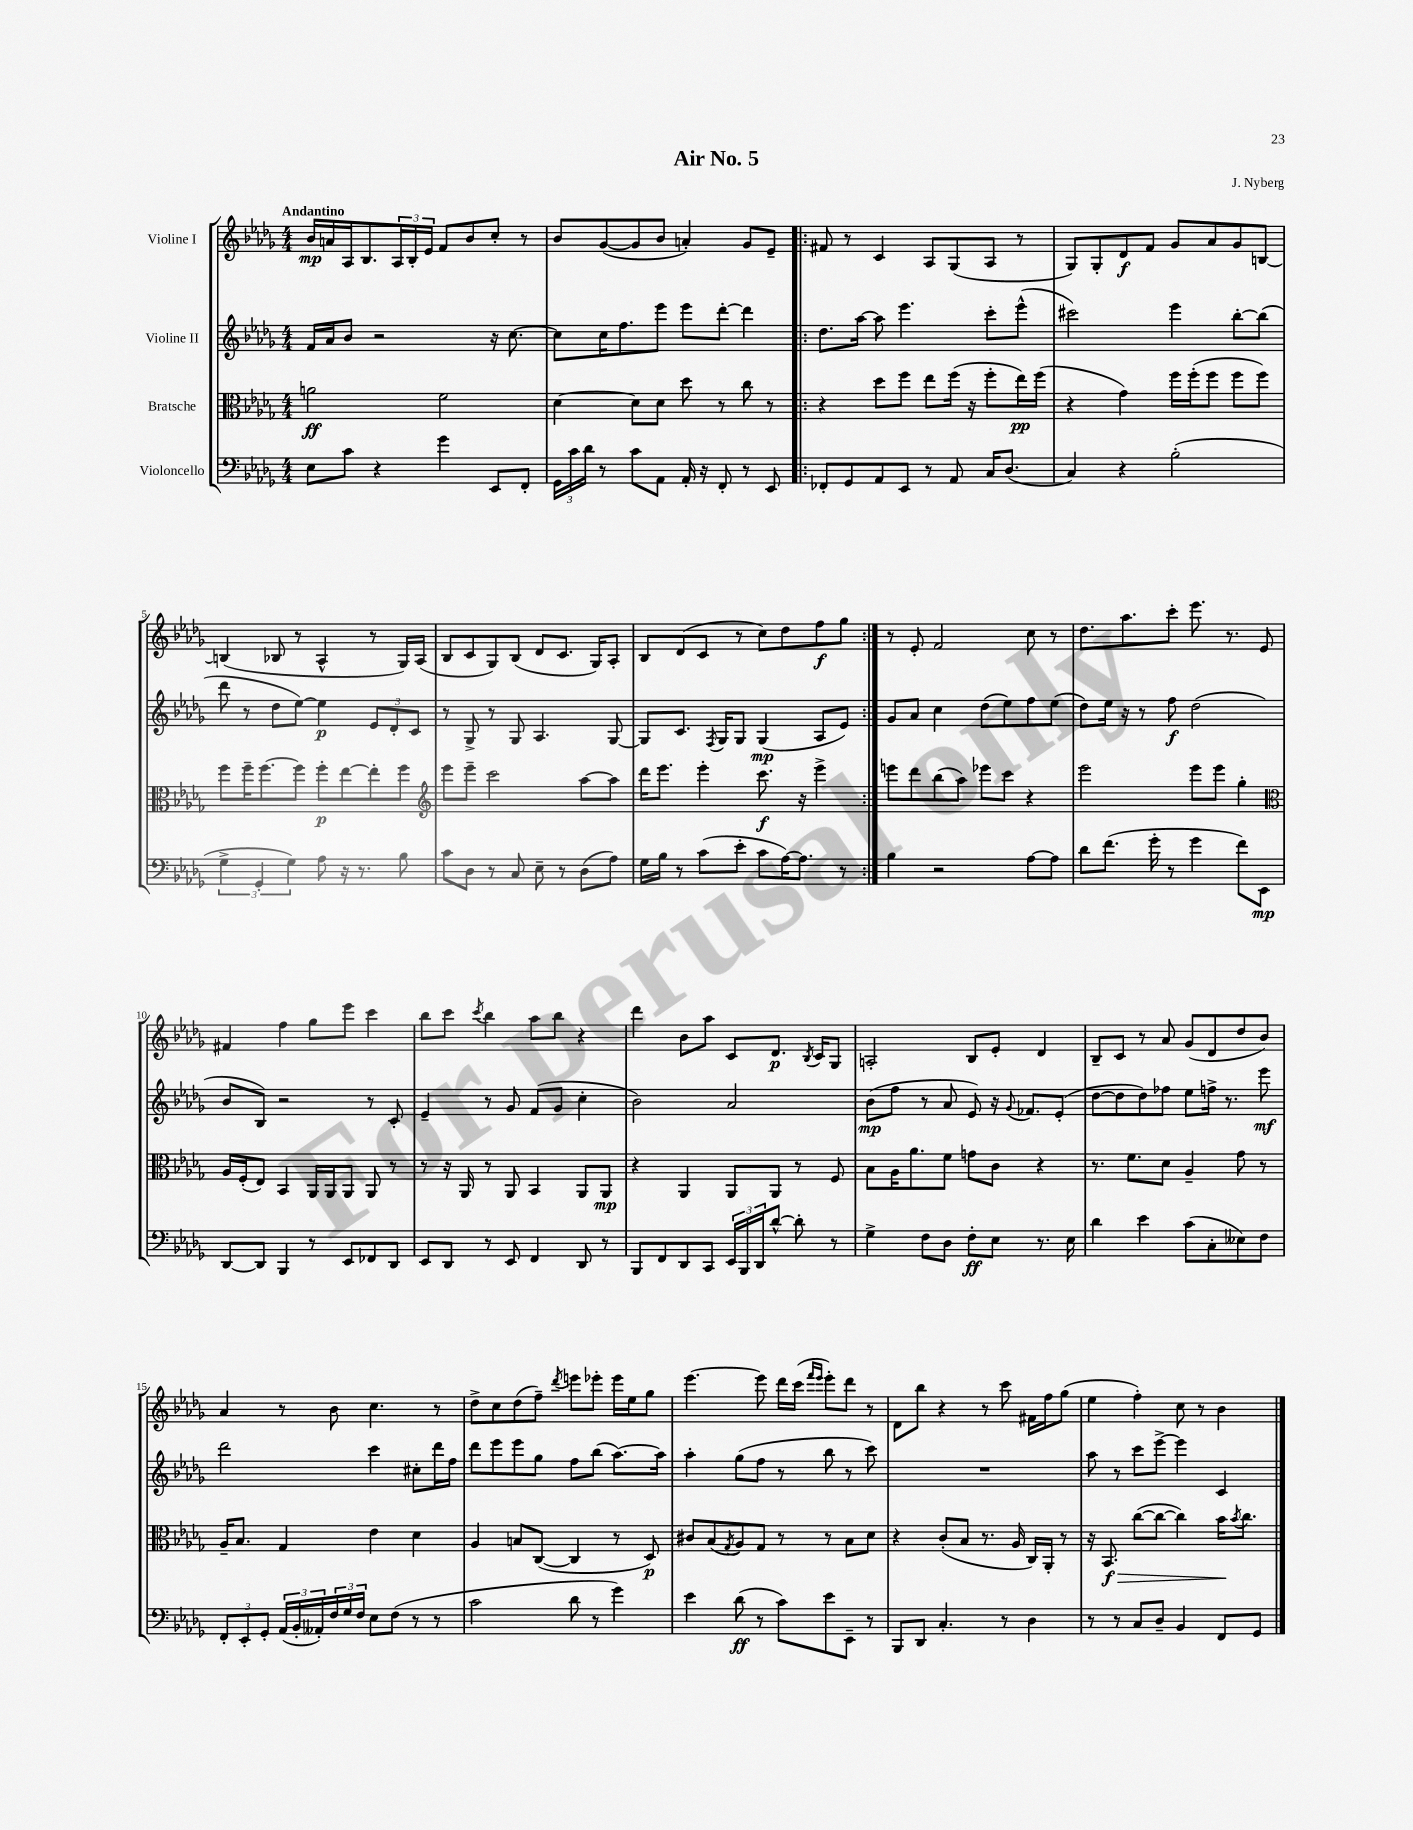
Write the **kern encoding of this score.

**kern	**dynam	**kern	**dynam	**kern	**dynam	**kern	**dynam
*part4	*part4	*part3	*part3	*part2	*part2	*part1	*part1
*staff4	*staff4	*staff3	*staff3	*staff2	*staff2	*staff1	*staff1
*I"Violoncello	*	*I"Bratsche	*	*I"Violine II	*	*I"Violine I	*
*clefF4	*	*clefC3	*	*clefG2	*	*clefG2	*
*k[b-e-a-d-g-]	*	*k[b-e-a-d-g-]	*	*k[b-e-a-d-g-]	*	*k[b-e-a-d-g-]	*
*M4/4	*	*M4/4	*	*M4/4	*	*M4/4	*
=1	=1	=1	=1	=1	=1	=1	=1
!	!	!	!	!	!	!LO:TX:a:B:t=Andantino	!
8E-\L	.	2an\	ff	16f/LL	.	16b-/LL	mp
.	.	.	.	16a-/J	.	16an/	.
8c\J	.	.	.	8b-/J	.	16A-/J	.
.	.	.	.	.	.	8.B-/	.
4r	.	.	.	2r	.	.	.
.	.	.	.	.	.	24A-/L	.
.	.	.	.	.	.	24B-'/	.
.	.	.	.	.	.	24e-/JJ	.
4g-\	.	2f\	.	.	.	8f/L	.
.	.	.	.	.	.	8b-/	.
8EE-/L	.	.	.	16r	.	8cc'/J	.
.	.	.	.	[8.cc\	.	.	.
8FF'/J	.	.	.	.	.	8r	.
=2	=2	=2	=2	=2	=2	=2	=2
24GG-\LL	.	[4d-\	.	8cc\L]	.	8b-/L	.
24c\	.	.	.	.	.	.	.
24d-\JJ	.	.	.	.	.	.	.
8r	.	.	.	16cc\K	.	([8g-/	.
.	.	.	.	8.ff\	.	.	.
8c\L	.	8d-\L]	.	.	.	8g-/]	.
8AA-\J	.	8d-\J	.	8eee-\J	.	8b-/J	.
16AA-'/	.	8dd-\	.	8eee-\L	.	4an'/)	.
16r	.	.	.	.	.	.	.
8FF'/	.	8r	.	[8ddd-'\J	.	.	.
8r	.	8cc\	.	4ddd-\]	.	8g-/L	.
8EE-/	.	8r	.	.	.	8e-~/J	.
=3!|:	=3!|:	=3!|:	=3!|:	=3!|:	=3!|:	=3!|:	=3!|:
8FF-X'/L	.	4r	.	8.dd-\L	.	8f#X/	.
8GG-/	.	.	.	.	.	8r	.
.	.	.	.	[16aa-\Jk	.	.	.
8AA-/	.	8dd-\L	.	8aa-\]	.	4c/	.
8EE-/J	.	8ff\J	.	4.eee-\	.	.	.
8r	.	8ee-\L	.	.	.	8A-/L	.
8AA-/	.	(16ff\Jk	.	.	.	(8G-/	.
.	.	16r	.	.	.	.	.
16C/KL	.	8ff'\L	.	8ccc'\L	.	8A-/J	.
(8.D-/J	.	.	.	.	.	.	.
.	.	16ee-\L)	pp	(8eee-^^\J	.	8r	.
.	.	(16ff\JJ	.	.	.	.	.
=4	=4	=4	=4	=4	=4	=4	=4
4C/)	.	4r	.	2ccc#X\)	.	8G-/L)	.
.	.	.	.	.	.	8G-'/	.
4r	.	4g-\)	.	.	.	8d-/	f
.	.	.	.	.	.	8f/J	.
(2B-'\	.	16ff\LL	.	4eee-\	.	8g-/L	.
.	.	(16ff'\J	.	.	.	.	.
.	.	8ff\J	.	.	.	8a-/	.
.	.	8ff\L	.	[8bb-'\L	.	8g-/	.
.	.	8ff\J)	.	(8bb-\J]	.	[8Bn/J	.
!!LO:LB:g=z
=5	=5	=5	=5	=5	=5	=5	=5
6G-^\	.	8ff\L	.	8ddd-\	.	(4Bn/]	.
.	.	16ff~\K	.	8r	.	.	.
6GG-'/	.	.	.	.	.	.	.
.	.	[8.ff\	.	.	.	.	.
.	.	.	.	8dd-\L	.	8B-X/	.
6G-\)	.	.	.	.	.	.	.
.	.	8ff\J]	.	[8ee-\J)	.	8r	.
8A-\	.	8ff'\L	p	4ee-\]	p	4A-^^/	.
16r	.	[8ee-\	.	.	.	.	.
8.r	.	.	.	.	.	.	.
.	.	8ee-'\]	.	12e-/L	.	8r	.
.	.	.	.	12d-'/	.	.	.
8B-\	.	8ff\J	.	.	.	16G-/LL)	.
.	.	.	.	12c/J	.	.	.
.	.	.	.	.	.	(16A-/JJ	.
=6	=6	=6	=6	=6	=6	=6	=6
*	*	*clefG2	*	*	*	*	*
8c\L	.	8eee-\L	.	8r	.	8B-/L	.
8D-\J	.	8eee-~\J	.	8G-^/	.	8c/	.
8r	.	2ccc\	.	8r	.	8G-/)	.
8C/	.	.	.	8G-/	.	(8B-/J	.
8E-~\	.	.	.	4.A-/	.	8d-/L	.
8r	.	.	.	.	.	8.c/J	.
(8D-\L	.	[8aa-\L	.	.	.	.	.
.	.	.	.	.	.	16G-/KL)	.
8A-\J)	.	8aa-\J]	.	[8G-/	.	8A-'/J	.
=7	=7	=7	=7	=7	=7	=7	=7
16G-\LL	.	16ddd-\KL	.	8G-/L]	.	8B-/L	.
16B-\JJ	.	8.eee-\J	.	.	.	.	.
8r	.	.	.	8.c/J	.	(8d-/	.
(8c\L	.	4eee-'\	.	.	.	8c/J	.
.	.	.	.	8qF/	.	.	.
.	.	.	.	16G-/KL	.	.	.
8e-'\J	.	.	.	8G-/J	.	8r	.
8c\L	.	8.ccc\	f	(4G-/	mp	8cc\L)	.
[16A-\K)	.	.	.	.	.	8dd-\	.
8.A-\J]	.	16r	.	.	.	.	.
.	.	4eee-^\	.	8A-/L	.	8ff\	f
8r	.	.	.	8e-/J)	.	8gg-\J	.
=8:|!	=8:|!	=8:|!	=8:|!	=8:|!	=8:|!	=8:|!	=8:|!
4B-\	.	8eeen\L	.	8g-/L	.	8r	.
.	.	8ddd-\	.	8a-/J	.	8e-'/	.
2r	.	(8bb-\	.	4cc\	.	2f/	.
.	.	8aa-\J)	.	.	.	.	.
.	.	8eee-X\L	.	(8dd-\L	.	.	.
.	.	8ccc\J	.	8ee-\)	.	.	.
[8A-\L	.	4r	.	8ff\	.	8cc\	.
8A-\J]	.	.	.	(8ee-\J	.	8r	.
=9	=9	=9	=9	=9	=9	=9	=9
8d-\L	.	2eee-\	.	8dd-\L)	.	8.dd-\L	.
(8.f\J	.	.	.	16ee-\Jk	.	.	.
.	.	.	.	16r	.	8.aa-\	.
.	.	.	.	8r	.	.	.
16g-'\	.	.	.	.	.	.	.
8r	.	.	.	8ff\	f	8ccc'\J	.
4g-\	.	8eee-\L	.	(2dd-\	.	8.eee-\	.
.	.	8eee-\J	.	.	.	.	.
.	.	.	.	.	.	8.r	.
8f\L)	.	4gg-'\	.	.	.	.	.
8EE-\J	mp	.	.	.	.	8e-/	.
!!LO:LB:g=z
=10	=10	=10	=10	=10	=10	=10	=10
*	*	*clefC3	*	*	*	*	*
[8DD-/L	.	16A-/LL	.	8b-/L	.	4f#X/	.
.	.	(16F'/J	.	.	.	.	.
8DD-/J]	.	8E-/J)	.	8B-/J)	.	.	.
4BBB-/	.	4BB-/	.	2r	.	4ff\	.
8r	.	16AA-/LL	.	.	.	8gg-\L	.
.	.	16AA-/J	.	.	.	.	.
8EE-/L	.	8AA-/J	.	.	.	8eee-\J	.
8FF-X/	.	8AA-/	.	8r	.	4ccc\	.
8DD-/J	.	8r	.	8c'/	.	.	.
=11	=11	=11	=11	=11	=11	=11	=11
8EE-/L	.	8r	.	4e-~/	.	8bb-\L	.
8DD-/J	.	16r	.	.	.	8ccc\J	.
.	.	16AA-/	.	.	.	.	.
.	.	.	.	.	.	8qccc/	.
8r	.	8r	.	8r	.	4bb-\	.
8EE-/	.	8AA-/	.	8g-/	.	.	.
4FF/	.	4BB-/	.	(8f/L	.	8aa-\L	.
.	.	.	.	8g-/J	.	8bb-\J	.
8DD-/	.	8AA-/L	.	4cc'\	.	4r	.
8r	.	8AA-/J	mp	.	.	.	.
=12	=12	=12	=12	=12	=12	=12	=12
8BBB-/L	.	4r	.	2b-\)	.	4ddd-\	.
8FF/	.	.	.	.	.	.	.
8DD-/	.	4AA-/	.	.	.	8b-\L	.
8CC/J	.	.	.	.	.	8aa-\J	.
24EE-/LL	.	8AA-/L	.	2a-/	.	8c/L	.
24BBB-/	.	.	.	.	.	.	.
24DD-/J	.	.	.	.	.	.	.
[8d-^^/J	.	8AA-/J	.	.	.	8.d-/J	p
8d-'\]	.	8r	.	.	.	.	.
.	.	.	.	.	.	8qB-/	.
.	.	.	.	.	.	16c/KL	.
8r	.	8F/	.	.	.	8G-/J	.
=13	=13	=13	=13	=13	=13	=13	=13
4G-^\	.	8B-\L	.	(8b-\L	mp	2An'/	.
.	.	16A-\K	.	8ff\J	.	.	.
.	.	8.a-\	.	.	.	.	.
8F\L	.	.	.	8r	.	.	.
8D-\J	.	8f\J	.	8a-/	.	.	.
8F'\L	ff	8gn\L	.	8e-/)	.	8B-/L	.
8E-\J	.	8c\J	.	16r	.	8e-'/J	.
.	.	.	.	8qqg-/	.	.	.
.	.	.	.	8.f-X/L	.	.	.
8.r	.	4r	.	.	.	4d-/	.
.	.	.	.	(8e-'/J	.	.	.
16E-\	.	.	.	.	.	.	.
=14	=14	=14	=14	=14	=14	=14	=14
4d-\	.	8.r	.	[8dd-\L	.	8B-~/L	.
.	.	.	.	8dd-\]	.	8c/J	.
.	.	8.f\L	.	.	.	.	.
4e-\	.	.	.	8dd-\)	.	8r	.
.	.	8d-\J	.	8ff-X\J	.	8a-/	.
(8c\L	.	4A-~/	.	8ee-\L	.	(8g-/L	.
8C'\	.	.	.	16ffn^\Jk	.	8d-/	.
.	.	.	.	8.r	.	.	.
8E--X\)	.	8g-\	.	.	.	8dd-/	.
8F\J	.	8r	.	8eee-\	mf	8b-/J)	.
!!LO:LB:g=z
=15	=15	=15	=15	=15	=15	=15	=15
12FF'/L	.	16A-~/KL	.	2ddd-\	.	4a-/	.
.	.	8.B-/J	.	.	.	.	.
12EE-'/	.	.	.	.	.	.	.
12GG-'/J	.	.	.	.	.	.	.
(24AA-/LL	.	4G-/	.	.	.	8r	.
24BB-'/	.	.	.	.	.	.	.
24AA--X'/)	.	.	.	.	.	.	.
24F/	.	.	.	.	.	8b-\	.
24G-/	.	.	.	.	.	.	.
24F/JJ	.	.	.	.	.	.	.
8E-\L	.	4e-\	.	4ccc\	.	4.cc\	.
(8F\J	.	.	.	.	.	.	.
8r	.	4d-\	.	8cc#X'\L	.	.	.
8r	.	.	.	16ddd-\L	.	8r	.
.	.	.	.	16ff\JJ	.	.	.
=16	=16	=16	=16	=16	=16	=16	=16
2c\	.	4A-/	.	8ddd-\L	.	8dd-^\L	.
.	.	.	.	8eee-\	.	8cc\	.
.	.	8Bn/L	.	8eee-\	.	(8dd-\	.
.	.	([8C/J	.	8gg-\J	.	8ff~\J)	.
.	.	.	.	.	.	8qddd-/	.
8d-\	.	4C/]	.	8ff\L	.	8eeen\L	.
8r	.	.	.	(8bb-\J	.	8eee-X'\J	.
4g-\)	.	8r	.	[8.aa-\L)	.	16eee-\LL	.
.	.	.	.	.	.	16ee-\J	.
.	.	8D-/)	p	.	.	8gg-\J	.
.	.	.	.	16aa-\Jk]	.	.	.
=17	=17	=17	=17	=17	=17	=17	=17
4e-\	.	8c#X/L	.	4aa-'\	.	[4.eee-\	.
.	.	(8B-/	.	.	.	.	.
.	.	8qG-/	.	.	.	.	.
(8d-\	ff	8A-/)	.	(8gg-\L	.	.	.
8r	.	8G-/J	.	8ff\J	.	8eee-\]	.
8c\L)	.	8r	.	8r	.	16ddd-\LL	.
.	.	.	.	.	.	(16ccc\JJ	.
.	.	.	.	.	.	16qqfff/LL	.
.	.	.	.	.	.	16qqeee-/JJ	.
8e-\	.	8r	.	8bb-\	.	8eee-'\L)	.
8EE-~\J	.	8B-\L	.	8r	.	8ddd-\J	.
8r	.	8d-\J	.	8ccc\)	.	8r	.
=18	=18	=18	=18	=18	=18	=18	=18
8BBB-/L	.	4r	.	1r	.	8d-\L	.
8DD-/J	.	.	.	.	.	8bb-\J	.
4.C'/	.	(8c'/L	.	.	.	4r	.
.	.	8B-/J	.	.	.	.	.
.	.	8.r	.	.	.	8r	.
8r	.	.	.	.	.	8ccc\	.
.	.	16A-/	.	.	.	.	.
4D-\	.	16C/LL)	.	.	.	16f#X\LL	.
.	.	16AA-'/JJ	.	.	.	16ff\J	.
.	.	8r	.	.	.	(8gg-\J	.
=19	=19	=19	=19	=19	=19	=19	=19
8r	.	16r	.	8aa-\	.	4ee-\	.
!	!	!	!LO:HP:b	!	!	!	!
.	.	8.BB-/	> f	.	.	.	.
8r	.	.	.	8r	.	.	.
8C/L	.	([8cc\L	.	8ccc\L	.	4ff'\)	.
8D-~/J	.	8cc\J_	.	[8eee-^\J	.	.	.
4BB-/	.	4cc\])	.	4eee-\]	.	8cc\	.
.	.	.	.	.	.	8r	.
8FF/L	.	16b-\KL	.	4c/	.	4b-\	.
.	.	8qb-/	.	.	.	.	.
.	.	8.cc\J	]	.	.	.	.
8GG-/J	.	.	.	.	.	.	.
==	==	==	==	==	==	==	==
*-	*-	*-	*-	*-	*-	*-	*-
